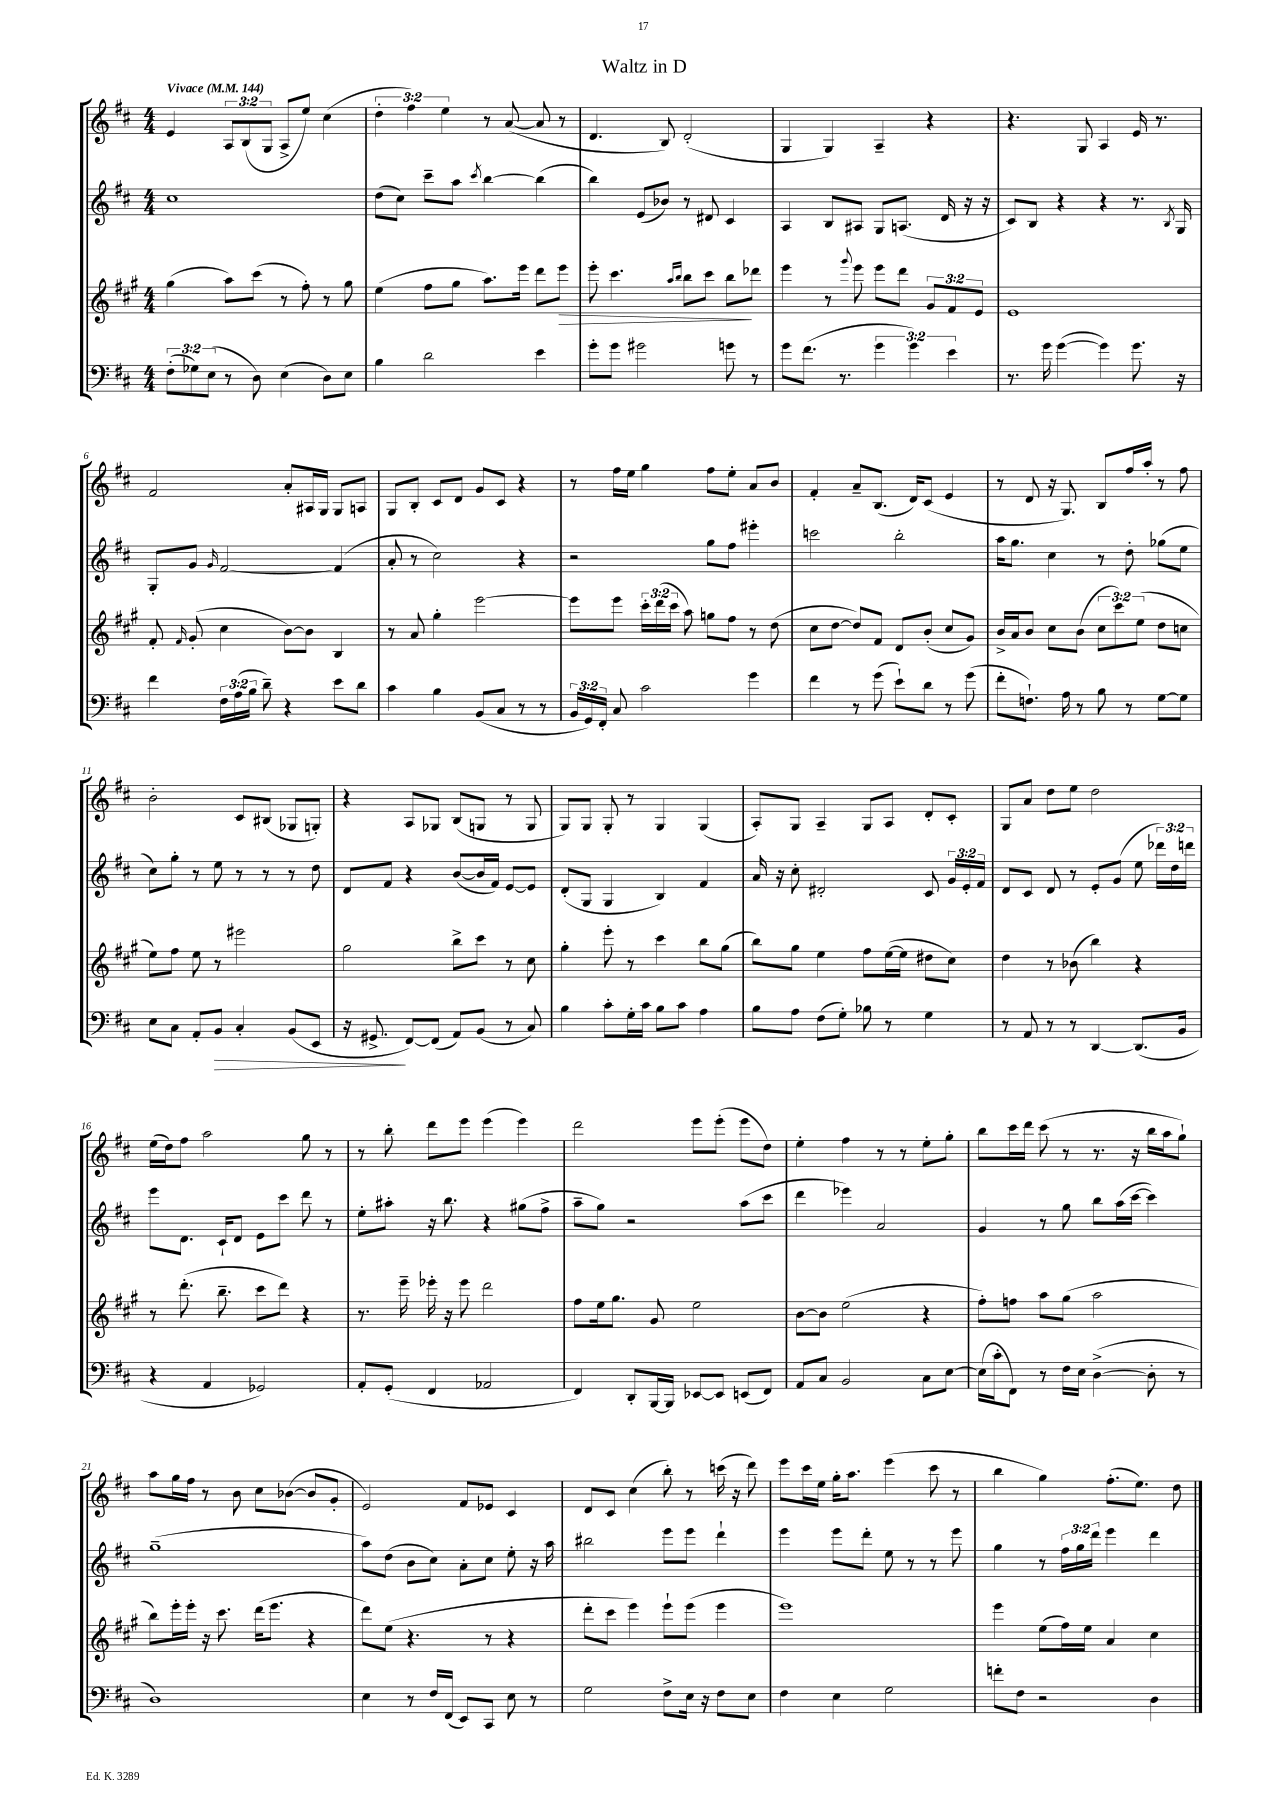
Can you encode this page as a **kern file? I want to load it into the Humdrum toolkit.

**kern	**dynam	**kern	**dynam	**kern	**kern
*part4	*part4	*part3	*part3	*part2	*part1
*staff4	*staff4	*staff3	*staff3	*staff2	*staff1
*clefF4	*	*clefG2	*	*clefG2	*clefG2
*k[f#c#]	*	*k[f#c#g#]	*	*k[f#c#]	*k[f#c#]
*M4/4	*	*M4/4	*	*M4/4	*M4/4
*MM144	*	*MM144	*	*MM144	*MM144
=1	=1	=1	=1	=1	=1
!	!	!	!	!	!LO:TX:a:B:t=Vivace
(12F#'\L	.	(4gg#\	.	1cc#	4e/
12G-X\)	.	.	.	.	.
(12E\J	.	.	.	.	.
8r	.	8aa\L)	.	.	12A/L
.	.	.	.	.	(12B/
8D\)	.	(8ccc#\J	.	.	.
.	.	.	.	.	12G/J
(4E\	.	8r	.	.	8A^/L
.	.	8ff#'\)	.	.	8ee/J)
8D\L)	.	8r	.	.	(4cc#\
8E\J	.	8gg#\	.	.	.
=2	=2	=2	=2	=2	=2
4B\	.	(4ee\	.	(8dd\L	6dd'\
.	.	.	.	8cc#\J)	.
.	.	.	.	.	6ff#\)
2d\	.	8ff#\L	.	8ccc#~\L	.
.	.	.	.	.	6ee\
.	.	8gg#\J	.	8aa\J	.
.	.	.	.	8qccc#/	.
.	.	8.aa\L)	.	[4bb\	8r
.	.	.	.	.	([8a/
.	.	16eee\Jk	.	.	.
4e\	.	8ddd\L	.	(4bb\]	8a/]
!	!	!	!LO:HP:b	!	!
.	.	8eee\J	>	.	8r
=3	=3	=3	=3	=3	=3
8g'\L	.	8eee'\	.	4bb\)	4.d/
8g\J	.	4.ccc#\	.	.	.
2g#X\	.	.	.	(8e/L	.
.	.	.	.	8b-X/J)	8B/)
.	.	16qqaa/LL	.	.	.
.	.	16qqbb/JJ	.	.	.
.	.	8bb\L	.	8r	(2d'/
.	.	8ccc#\J	.	8d#X/	.
8gn\	.	8bb\L	.	4c#/	.
8r	.	8ddd-X\J	]	.	.
=4	=4	=4	=4	=4	=4
8g\L	.	4eee\	.	4A/	4G/
(8.f#\J	.	.	.	.	.
.	.	8r	.	8B/L	4G/)
8.r	.	.	.	.	.
.	.	8qqggg#/	.	.	.
.	.	8eee\	.	8A#X/J	.
6g\	.	8eee\L	.	8G/L	4A~/
.	.	8ddd\J	.	(8.An/J	.
6g\)	.	.	.	.	.
.	.	12g#/L	.	.	4r
.	.	.	.	16d/	.
6e\	.	12f#/	.	.	.
.	.	.	.	16r	.
.	.	12e/J	.	.	.
.	.	.	.	16r	.
=5	=5	=5	=5	=5	=5
8.r	.	1e	.	8c#/L)	4.r
.	.	.	.	8B/J	.
16g\	.	.	.	.	.
([4g\	.	.	.	4r	.
.	.	.	.	.	8G/
4g\])	.	.	.	4r	4A/
8.g\	.	.	.	8.r	16e/
.	.	.	.	.	8.r
.	.	.	.	8qB/	.
16r	.	.	.	16G/	.
!!LO:LB:g=z
=6	=6	=6	=6	=6	=6
4f#\	.	8f#'/	.	8G'/L	2f#/
.	.	16qqf#/	.	.	.
.	.	(8g#'/	.	8g/J	.
.	.	.	.	16qqg/	.
24F#\LL	.	4cc#\	.	[2f#/	.
(24A\	.	.	.	.	.
24B\JJ	.	.	.	.	.
8d~\)	.	.	.	.	.
4r	.	[8b\L)	.	.	8a'/L
.	.	8b\J]	.	.	16A#X/L
.	.	.	.	.	16G/JJ
8e\L	.	4B/	.	(4f#/]	8G/L
8d\J	.	.	.	.	8An/J
=7	=7	=7	=7	=7	=7
4c#\	.	8r	.	8a'/	8G/L
.	.	8a/	.	8r	8B'/J
4B\	.	4gg#'\	.	2cc#\)	8c#/L
.	.	.	.	.	8d/J
(8BB/L	.	[2eee\	.	.	8g/L
8C#/J	.	.	.	.	8c#/J
8r	.	.	.	4r	4r
8r	.	.	.	.	.
=8	=8	=8	=8	=8	=8
24BB/LL	.	8eee\L]	.	2r	8r
24GG/)	.	.	.	.	.
24FF#'/JJ	.	.	.	.	.
8C#/	.	8eee\J	.	.	16ff#\LL
.	.	.	.	.	16ee\JJ
2c#\	.	24ccc#'\LL	.	.	4gg\
.	.	(24ddd\	.	.	.
.	.	24ccc#\JJ	.	.	.
.	.	8aa\)	.	.	.
.	.	8ggn\L	.	8gg\L	8ff#\L
.	.	8ff#\J	.	8ff#\J	8ee'\J
4g\	.	8r	.	4eee#X'\	8a/L
.	.	(8dd\	.	.	8b/J
=9	=9	=9	=9	=9	=9
4f#\	.	8cc#\L	.	2cccn\	4f#'/
.	.	[8dd\J	.	.	.
8r	.	8dd/L])	.	.	8a~/L
(8g\	.	8f#/J	.	.	(8.B/J
8e`\L)	.	8d/L	.	2bb'\	.
.	.	.	.	.	16d/KL)
8d\J	.	(8b'/J	.	.	(8c#/J
8r	.	8cc#/L	.	.	4e/
(8g\	.	8g#/J)	.	.	.
=10	=10	=10	=10	=10	=10
8f#'\L	.	16b^/LL	.	16aa\KL	8r
.	.	16a/J	.	8.gg\J	.
8.Fn`\J)	.	8b/J	.	.	8d/
.	.	8cc#\L	.	4cc#\	16r
16A\	.	.	.	.	8.G/)
8r	.	(8b\J	.	.	.
8B\	.	12cc#\L	.	8r	8B/L
.	.	12ccc#\)	.	.	.
8r	.	.	.	8dd'\	16ff#/L
.	.	(12ee\J	.	.	.
.	.	.	.	.	16aa'/JJ
[8G\L	.	8dd\L	.	(8gg-X\L	8r
8G\J]	.	8ccn\J	.	8ee\J	8ff#\
!!LO:LB:g=z
=11	=11	=11	=11	=11	=11
8E\L	.	8ee\L)	.	8cc#\L)	2b'\
8C#\J	.	8ff#\J	.	8gg'\J	.
8AA'/L	.	8ee\	.	8r	.
!	!LO:HP:b	!	!	!	!
8BB/J	>	8r	.	8ee\	.
4C#'/	.	2eee#X\	.	8r	8c#/L
.	.	.	.	8r	(8B#X/J
(8BB/L	.	.	.	8r	8G-X/L
8EE/J	.	.	.	8dd\	8Gn'/J)
=12	=12	=12	=12	=12	=12
16r	.	2gg#\	.	8d/L	4r
8.GG#X^/	.	.	.	.	.
.	.	.	.	8f#/J	.
[8FF#/L)	]	.	.	4r	8A/L
(8FF#/J]	.	.	.	.	8G-X/J
8AA/L)	.	8bb^\L	.	([8b/L	(8B/L
(8BB/J	.	8ccc#\J	.	16b/L]	8Gn/J
.	.	.	.	16f#/JJ)	.
8r	.	8r	.	[8e/L	8r
8C#/)	.	8cc#\	.	8e/J]	8G/
=13	=13	=13	=13	=13	=13
4B\	.	4gg#'\	.	(8d'/L	8G/L)
.	.	.	.	8G/J	8G/J
8c#'\L	.	8eee'\	.	4G/	8G'/
16G'\L	.	8r	.	.	8r
16c#\JJ	.	.	.	.	.
8B\L	.	4ccc#\	.	4B/)	4G/
8c#\J	.	.	.	.	.
4A\	.	8bb\L	.	4f#/	(4G/
.	.	(8gg#\J	.	.	.
=14	=14	=14	=14	=14	=14
8B\L	.	8bb\L)	.	16a/	8A'/L)
.	.	.	.	16r	.
8A\J	.	8gg#\J	.	8cc#'\	8G/J
(8F#\L	.	4ee\	.	2d#X'/	4A~/
8G'\J)	.	.	.	.	.
8B-X\	.	8ff#\L	.	.	8G/L
8r	.	([16ee\L	.	.	8A/J
.	.	16ee\JJ]	.	.	.
4G\	.	8dd#X\L	.	8c#/	8d'/L
.	.	8cc#\J)	.	24g/LL	8c#'/J
.	.	.	.	24e'/	.
.	.	.	.	24f#/JJ	.
=15	=15	=15	=15	=15	=15
8r	.	4dd\	.	8d/L	8G/L
8AA/	.	.	.	8c#/J	8a/J
8r	.	8r	.	8d/	8dd\L
8r	.	(8b-X\	.	8r	8ee\J
[4DD/	.	4bb\)	.	8e'/L	2dd\
.	.	.	.	(8g/J	.
(8.DD/L]	.	4r	.	8ee\	.
.	.	.	.	24ddd-X\LL)	.
.	.	.	.	24dd\	.
16BB/Jk	.	.	.	.	.
.	.	.	.	24dddn\JJ	.
!!LO:LB:g=z
=16	=16	=16	=16	=16	=16
4r	.	8r	.	8eee\L	(16ee\LL
.	.	.	.	.	16dd\J)
.	.	(8.ddd'\	.	8.d\J	8ff#\J
4AA/	.	.	.	.	2aa\
.	.	8.bb~\	.	16c#`/KL	.
.	.	.	.	8d/J	.
2GG-X/)	.	8ccc#\L	.	8e\L	.
.	.	8ddd\J)	.	8ccc#\J	.
.	.	4r	.	8ddd\	8gg\
.	.	.	.	8r	8r
=17	=17	=17	=17	=17	=17
8AA'/L	.	8.r	.	8ee'\L	8r
(8GG'/J	.	.	.	8aa#X'\J	8bb'\
.	.	16eee~\	.	.	.
4FF#/	.	16eee-X'\	.	16r	8ddd\L
.	.	16r	.	8.bb\	.
.	.	8eee-\	.	.	8eee\J
2AA-X/	.	2ddd\	.	4r	(4eee\
.	.	.	.	(8gg#X\L	4eee\)
.	.	.	.	8ff#^\J	.
=18	=18	=18	=18	=18	=18
4FF#/)	.	8ff#\L	.	8aa~\L	2ddd\
.	.	16ee\k	.	8gg\J)	.
.	.	8.gg#\J	.	.	.
8DD'/L	.	.	.	2r	.
[16BBB/L	.	8g#/	.	.	.
16BBB/JJ]	.	.	.	.	.
[8EE-X/L	.	2ee\	.	.	8eee\L
8EE-/J]	.	.	.	.	(8eee'\J
(8EEn/L	.	.	.	(8aa\L	8eee\L
8FF#/J)	.	.	.	8ccc#\J	8dd\J)
=19	=19	=19	=19	=19	=19
8AA/L	.	[8b\L	.	4ddd\	4ee'\
8C#/J	.	8b\J]	.	.	.
2BB/	.	(2ee\	.	4eee-X\)	4ff#\
.	.	.	.	2a/	8r
.	.	.	.	.	8r
8C#\L	.	4r	.	.	8ee'\L
[8E\J	.	.	.	.	8gg'\J
=20	=20	=20	=20	=20	=20
(16E\LL]	.	8ff#'\L)	.	4g/	8bb\L
16c#'\J	.	.	.	.	.
8FF#\J)	.	8ffn\J	.	.	16ccc#\L
.	.	.	.	.	16ddd\JJ
8r	.	8aa\L	.	8r	(8ccc#\
16F#\LL	.	(8gg#\J	.	8gg\	8r
16E\JJ	.	.	.	.	.
([4D^\	.	2aa\	.	8bb\L	8.r
.	.	.	.	(16aa\L	.
.	.	.	.	[16ccc#\JJ	16r
8D'\]	.	.	.	4ccc#\])	16bb\LL
.	.	.	.	.	16aa\J
8r	.	.	.	.	8gg`\J)
!!LO:LB:g=z
=21	=21	=21	=21	=21	=21
1D)	.	8bb\L)	.	(1gg~	8aa\L
.	.	16eee'\L	.	.	16gg\L
.	.	16eee'\JJ	.	.	16ff#\JJ
.	.	16r	.	.	8r
.	.	8.ccc#\	.	.	.
.	.	.	.	.	8b\
.	.	(16ddd\KL	.	.	8cc#\L
.	.	8.eee\J	.	.	.
.	.	.	.	.	([8b-X\J
.	.	4r	.	.	8b-/L]
.	.	.	.	.	8g'/J
=22	=22	=22	=22	=22	=22
4E\	.	8ddd\L)	.	8aa\L)	2e/)
.	.	(8ee\J	.	(8dd\J	.
8r	.	4.r	.	8b\L	.
16F#/LL	.	.	.	8cc#\J)	.
(16FF#/JJ	.	.	.	.	.
8EE/L)	.	.	.	8a'\L	8f#/L
8CC#/J	.	8r	.	8cc#\J	8e-X/J
8E\	.	4r	.	8ee'\	4c#/
8r	.	.	.	16r	.
.	.	.	.	16aa\	.
=23	=23	=23	=23	=23	=23
2G\	.	8ddd'\L	.	2bb#X\	8d/L
.	.	8ccc#\J	.	.	8c#/J
.	.	4eee\)	.	.	(4cc#\
8F#^\L	.	8eee`\L	.	8eee\L	8bb'\)
16E\Jk	.	(8eee\J	.	8eee\J	8r
16r	.	.	.	.	.
8F#\L	.	4eee\	.	4ddd`\	(16cccn\
.	.	.	.	.	16r
8E\J	.	.	.	.	8ddd\)
=24	=24	=24	=24	=24	=24
4F#\	.	1eee)	.	4eee\	8eee\L
.	.	.	.	.	16ccc#\L
.	.	.	.	.	16ee\JJ
4E\	.	.	.	8eee\L	16gg'\KL
.	.	.	.	.	8.aa\J
.	.	.	.	8ddd'\J	.
2G\	.	.	.	8ee\	(4eee\
.	.	.	.	8r	.
.	.	.	.	8r	8ccc#\
.	.	.	.	8eee\	8r
=25	=25	=25	=25	=25	=25
8fn'\L	.	4eee\	.	4gg\	4bb\
8F#\J	.	.	.	.	.
2r	.	(8ee\L	.	8r	4gg\)
.	.	16ff#\L)	.	24ff#\LL	.
.	.	.	.	24gg\	.
.	.	16ee\JJ	.	.	.
.	.	.	.	24ddd\JJ	.
.	.	4a/	.	4eee\	(8.ff#'\L
.	.	.	.	.	8.ee\J)
4D\	.	4cc#\	.	4ddd\	.
.	.	.	.	.	8dd\
==	==	==	==	==	==
*-	*-	*-	*-	*-	*-
